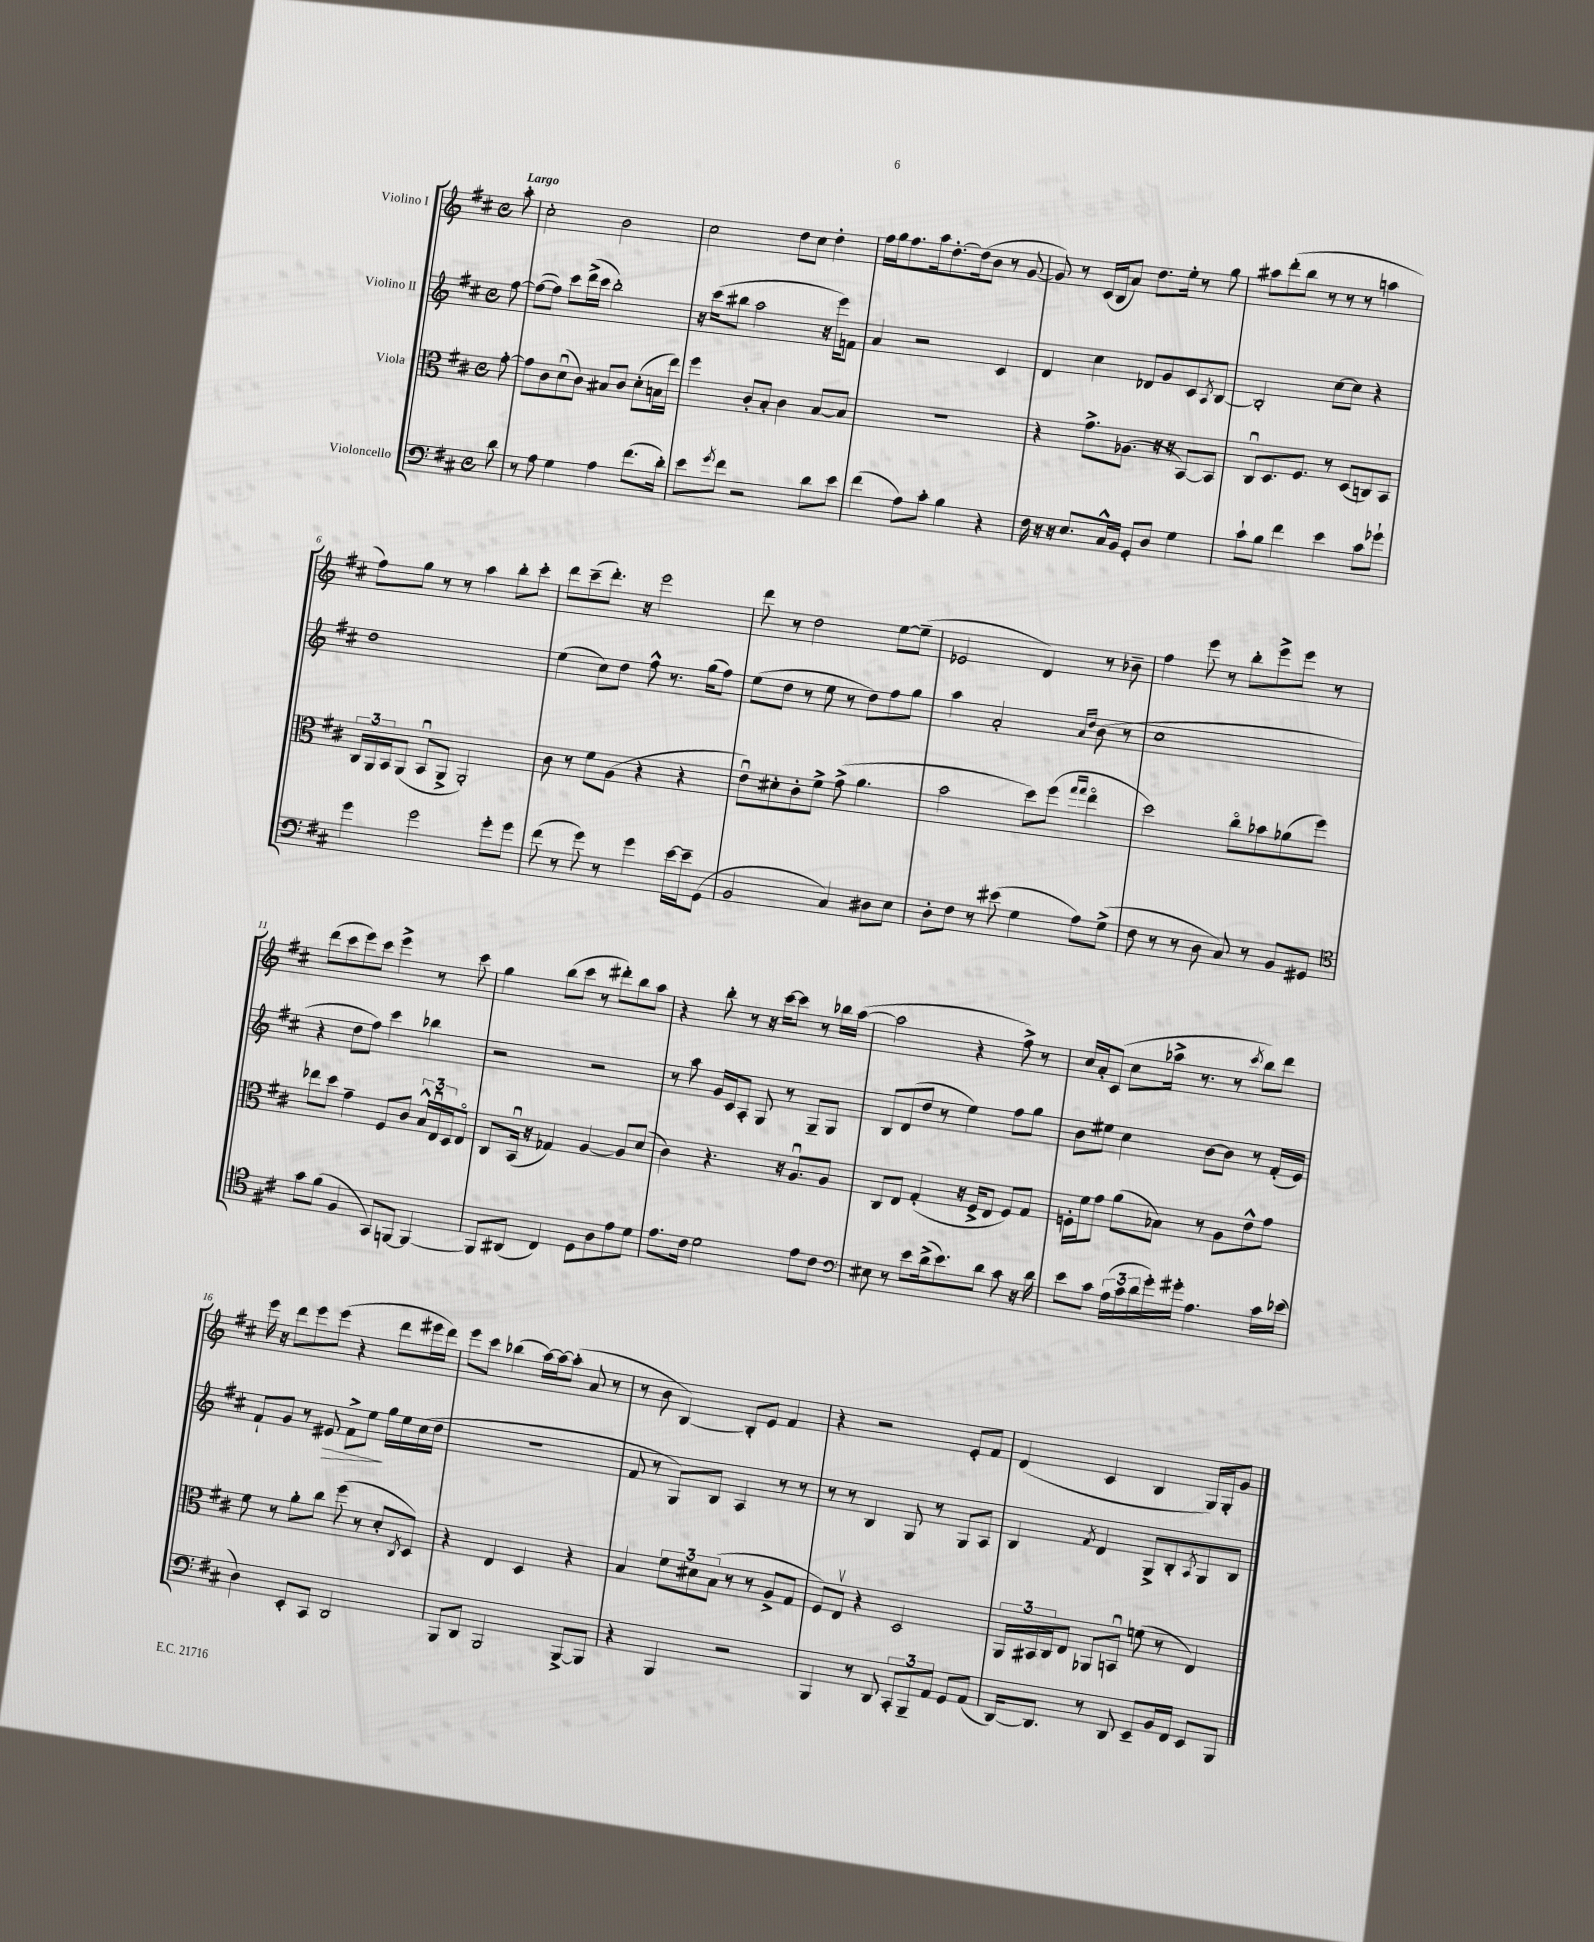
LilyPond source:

<<
\new StaffGroup <<
\new Staff = "s0" \with { instrumentName = "Violino I" } {
    \clef treble \key d \major \defaultTimeSignature \time 4/4 \partial 8 \tempo "Largo"
    a''8-. |
    cis''2-. b'2 |
    cis''2 d''8 cis''8 d''4-. |
    fis''16 g''16 fis''8. a''16 d''8.~-. d''16( b'8 r8 g'8~ |
    g'8) r8 cis'16( b16 a'8) d''8. e''16-. r8 g''8 |
    ais''8 d'''8-.( b''8 r8 r8 r8 a''4 |
    fis''8) g''8 r8 r8 a''4 b''8-. cis'''8-. |
    d'''8 cis'''8--( d'''8.-.) r16 e'''2 |
    d'''8 r8 d''2 e''8~ e''8--( |
    ees'2 d'4) r8 bes'8-- |
    fis''4 e'''8 r8 b''8-. e'''8-> e'''8 r8 |
    d'''8( cis'''8 e'''8) cis'''8 e'''4-> r8 cis'''8 |
    g''4 b''8( cis'''8 r8 dis'''8-.) b''8 a''8 |
    r4 b''8-. r8 r16 cis'''16~ cis'''8 r8 bes''16 a''16~( |
    a''2 r4 fis''8->) r8 |
    cis''16 a'16-. cis'8( cis''8 aes''16-> r8. r8 \acciaccatura { cis'''8 } b''8) d'''8 |
    e'''16 r16 d'''8 e'''8 e'''8( r4 d'''8 eis'''16 d'''16) |
    e'''8 cis'''8 bes''4( a''16~) a''16~ a''8-.( a'8 r8 |
    r8 b'8 b4~) b8-. e'8 fis'4 |
    r4 r2 e'8-. fis'8 |
    d'4( cis'4 b4 g16) g16-. g'8 \bar "|." |
}
\new Staff = "s1" \with { instrumentName = "Violino II" } {
    \clef treble \key d \major \defaultTimeSignature \time 4/4 \partial 8
    fis''8~ |
    fis''8~( fis''8) cis'''8 d'''16->( cis'''16 b''2-.) |
    r16 cis'''16( bis''8 a''2 r16 e'''16) f'8 |
    a'4 r2 cis'4 |
    d'4 cis''4 des'8 g'8 cis'8 \acciaccatura { a8 } b8~ |
    b2-. cis''8~ cis''8 r4 |
    d''1 |
    e''4( cis''8) d''8 fis''8-^ r8. g''16( fis''8) |
    e''8( d''8 r8 e''8 r8 d''8) fis''8 g''8 |
    a''4 a'2-. \grace { a'16 d''16 } b'8( r8 |
    cis''1 |
    r4 d''8 fis''8) cis'''4 bes''4 |
    r2 r2 |
    r8 a''8 g'16 cis'16 a8-. g8 r8 g8-- g8 |
    b8 d'8( d''8 r8 e''4) fis''8 g''8 |
    b'8 eis''8 cis''4 b'8~ b'8 r8 fis'16-.( e'16) |
    fis'8-! g'8 r8 eis'8\> fis'8-> e''8\! g''16 e''16 cis''16( d''16 |
    R1 |
    fis'8 r8 g8) b8 a4 r8 r8 |
    r8 r8 b4 g8 r8 g8 a8 |
    b4 \acciaccatura { fis'8 } d'4 g8-> b8-. \acciaccatura { a8 } g8 b8 \bar "|." |
}
\new Staff = "s2" \with { instrumentName = "Viola" } {
    \clef alto \key d \major \defaultTimeSignature \time 4/4 \partial 8
    g'8~-. |
    g'8 cis'8 d'8\downbow( cis'8) bis8 cis'8 d'8-.( b16 e''16) |
    fis''4 cis'8-. b8-. cis'4 b8~ b8 |
    R1 |
    r4 g'8.-> aes8.( r16 r16 b,8~) b,8 |
    cis8\downbow d8. fis8. r8 d8( c8) b,8 |
    \tuplet 3/2 { cis16 a,16 b,16 } a,8( b,8\downbow a,8-> a,2-.) |
    cis'8 r8 fis'8 a8( r4 r4 |
    e'8\downbow) dis'8-. cis'8-. fis'8-> g'8->( a'4. |
    b'2 d''8) fis''8( \grace { g''16 g''16 } e''4\flageolet |
    d''2) cis''8\flageolet bes'8 aes'8( fis''8) |
    ees''8 d''8 g'4-- fis8 cis'8 \tuplet 3/2 { b16-^ e16\downbow d16 } e8\flageolet |
    cis8 b,16\downbow( r16 ges4) a4~ a8 d'8( |
    cis'4) r4. r16 a8.\downbow a8 |
    cis8 e8 g4-.( r16 fis16-> e8 fis8) g8 |
    f16-. fis'16 g'8 a'8( bes8) r8 a8 e'8-^ g'8 |
    fis'8 r8 a'8-. cis''8 fis''8( r8 d'8-. \acciaccatura { cis8 } d8) |
    r4 e4 d4 r4 |
    b4 \tuplet 3/2 { fis'8 dis'8 b8( } r8 r8 a8-> g8 |
    fis8) e8\upbow r4 d2 |
    \tuplet 3/2 { a,16 bis,16 cis16 } e8 aes,8 b,8\downbow f'8( r8 e4) \bar "|." |
}
\new Staff = "s3" \with { instrumentName = "Violoncello" } {
    \clef bass \key d \major \defaultTimeSignature \time 4/4 \partial 8
    d'8 |
    r8 a8 g4 a4 fis'8.( d'16-.) |
    e'8 \acciaccatura { g'8 } fis'8 r2 d'8 e'8 |
    fis'4( a8) cis'8-. b4 r4 |
    fis16 r16 r16 e8. cis16-^ b,16 g,8-. d8 g4 |
    cis'8-! b8 fis'4 e'4 cis'8 ges'8-! |
    g'4 g'2 g'8-. g'8 |
    fis'8( r8 g'8) r8 g'4 e'16~ e'16-- g,8( |
    b,2 cis4) dis8 e8 |
    d8-. fis8 r8 eis'8( g4 a8) g8->( |
    fis8 r8 r8 d8 cis8) r8 b,8 gis,8 |
    \clef tenor g'8 fis'8( fis4 g,8) f,8~ f,4~ |
    f,8 ais,8( cis4) d8 a8 e'8 d'8 |
    e'8. cis'16 d'2 e'8 cis'8 |
    \clef bass eis8 r8 e'8 d'16->( e'8.) d'8 cis'8 r16 d'16 |
    e'8 cis'8 \tuplet 3/2 { a16( cis'16 d'16 } g'16-.) gis'16-. a4. cis'16 ees'16( |
    d4) e,8-. cis,8 d,2 |
    b,,8 d,8 b,,2 b,,8~-> b,,8 |
    r4 b,,4 r2 |
    b,,4 r8 d,8 \tuplet 3/2 { cis,8-. b,,8-- a,8 } g,8 a,8( |
    d,16~) d,8. r8 d,8 e,8-- b,16 fis,16 e,8 b,,8 \bar "|." |
}
>>
>>
